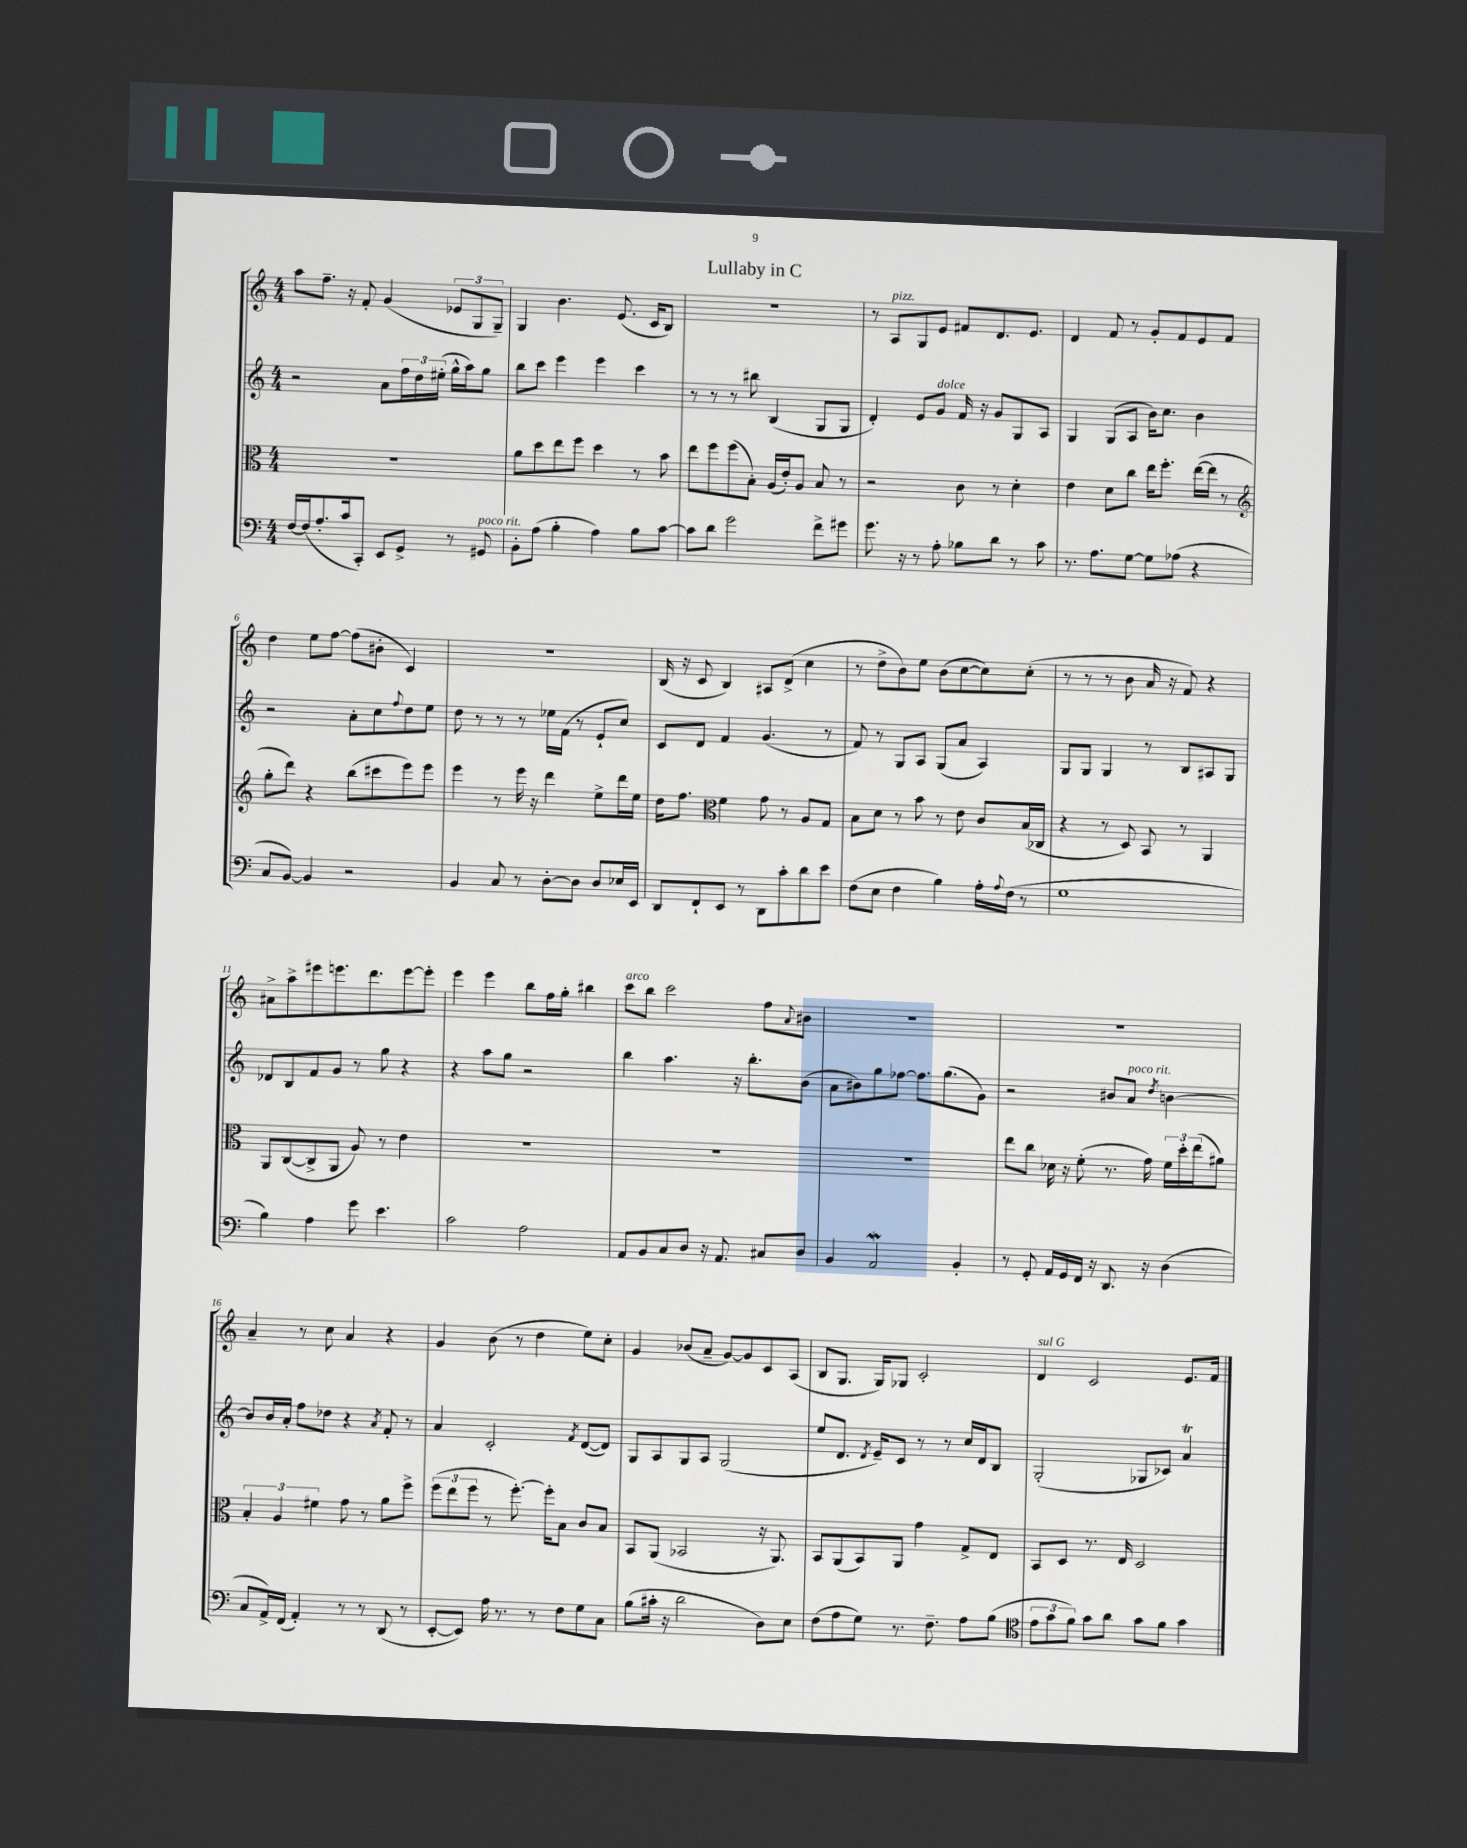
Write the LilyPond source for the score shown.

\header { title = "Lullaby in C" }
<<
\new StaffGroup <<
\new Staff = "s0" {
    \clef treble \key c \major \numericTimeSignature \time 4/4
    a''8 f''8.-- r16 f'8-. g'4( \tuplet 3/2 { ees'8 g8 g8--) } |
    g4 b'4. e'8.( c'16 b8) |
    R1 |
    r8 a8^\markup { \italic "pizz." } g8 e'8 fis'8 d'8. e'8. |
    d'4 f'8 r8 g'8-. f'8 e'8 f'8 |
    d''4 e''8 f''8~ f''8( bis'8-. c'4) |
    R1 |
    b16( r16 c'8 b4) ais8 d'8->( c''4 |
    r8 d''8-> b'8) e''8 b'8( c''8~ c''8) c''8-.( |
    r8 r8 r8 b'8 a'16 r16 f'8) r4 |
    ais'8-> a''8-> eis'''8 e'''8. d'''8. e'''8~ e'''8-. |
    e'''4 e'''4 b''8 f''16 g''16-. bis''4 |
    c'''8^\markup { \italic "arco" } b''8 c'''2 f''8 \appoggiatura { a'8 } bis'8 |
    r1 |
    r1 |
    a'4-- r8 c''8 a'4 r4 |
    g'4 b'8( r8 d''4 e''8) c''8-. |
    g'4 bes'8( a'8-- g'8~) g'8 c'8 a8( |
    b8 g8. g16) ges8 c'2-. |
    d'4^\markup { \italic "sul G" } c'2 e'8. f'16 \bar "|." |
}
\new Staff = "s1" {
    \clef treble \key c \major \numericTimeSignature \time 4/4
    r2 a'8 \tuplet 3/2 { f''16 d''16 eis''16-.( } g''16-^ a''16) g''8 |
    b''8 c'''8 e'''4 e'''4 c'''4 |
    r8 r8 r8 bis''8 b4( g8 g8 |
    d'4-.) e'8 g'8^\markup { \italic "dolce" } f'16 r16 g'8 g8 a8 |
    g4 g8( a8 b'16) c''8. b'4 |
    r2 a'8-. c''8 \appoggiatura { f''8 } d''8 e''8 |
    d''8 r8 r8 r8 ees''16 f'16( r8 e'8-! c''8) |
    c'8 d'8 f'4 g'4.( r8 |
    f'8) r8 g8 a8 g8( a'8 a4) |
    g8 g8 g4 r8 b8 ais8 g8 |
    des'8 b8 f'8 g'8 r8 g''8 r4 |
    r4 a''8 g''8 r2 |
    b''4 a''4. r16 b''8.-. b'8( |
    a'8 bis'8) g''8 fes''8~ fes''8. g''8.( g'8) |
    r2 bis'8 a'8^\markup { \italic "poco rit." } \acciaccatura { d''8 } b'4~ |
    b'8 b'16 a'16-. f''8 des''8 r4 \acciaccatura { a'8 } f'8-. r8 |
    a'4 c'2-. \acciaccatura { f'8 } d'8~( d'8) |
    g8 a8 g8 a8 g2( |
    e''8 d'8. \acciaccatura { d'8 } e'16--) c'8 r8 r8 c''16 d'16 b8 |
    g2-.( ges8 ces'8) a'4\trill \bar "|." |
}
\new Staff = "s2" {
    \clef alto \key c \major \numericTimeSignature \time 4/4
    R1 |
    a'8 d''8 e''8 f''8 d''4 r8 b'8 |
    e''8 f''8 f''8( b8-.) a16( e'16-.) a8 b8 r8 |
    r2 c'8 r8 d'4-. |
    e'4 d'8 c''8 e''16 f''8.-. e''16~( e''16 r8 |
    \clef treble g''8-. d'''8) r4 b''8( cis'''8 e'''8) e'''8 |
    e'''4 r8 e'''16 r16 d'''4 e''8-> d'''16 e''16 |
    d''16 f''8. \clef alto f'4 g'8 r8 a8 g8 |
    b8 d'8 r8 b'8 r8 e'8 c'8 b16( ces16 |
    r4 r8 d8) b,8 r8 a,4 |
    a,8 c8~( c8-> a,8 a8) r8 e'4 |
    R1 |
    R1 |
    R1 |
    e''8 c''8 des'16 r16 f'8-.( r8. g'16) \tuplet 3/2 { f'16 d''16-. e''16( } ais'8) |
    \tuplet 3/2 { b4-. a4 fis'4 } g'8 r8 a'8 f''8-> |
    \tuplet 3/2 { f''8( e''8 f''8 } r8 f''8.~-.) f''16-. b8 c'8 b8 |
    b,8 a,8( bes,2 r16 a,8.) |
    b,8 a,8( b,8) a,8 g'4 g8-> e8 |
    b,8 d8 r8. e16 d2 \bar "|." |
}
\new Staff = "s3" {
    \clef bass \key c \major \numericTimeSignature \time 4/4
    f16~ f16( a8.-. c'16 c,8-.) e,8 g,8-> r8 gis,8^\markup { \italic "poco rit." } |
    b,8-. a8( b4-. a4) b8 c'8~ |
    c'8 d'8 g'2 f'8-> gis'8 |
    g'8. r16 r8 a8-. bes8 d'8 r8 c'8 |
    r8. a8. g8~ g8 aes8( r4 |
    c8 b,8~) b,4 r2 |
    b,4 c8 r8 d8~-. d8 d8 ees16 e,16 |
    d,8 f,8-! e,8 r8 d,8 c'8-. d'8 e'8 |
    f8( e8 f4 b4) a16-. \appoggiatura { a8 } f16( r8 |
    g1 |
    b4) a4 g'8 e'4. |
    c'2 a2 |
    a,8 b,8 c8 d8 r16 a,8. cis8 d8 |
    b,4 a,2\mordent b,4-. |
    r8 g,8-. a,16 g,16 f,16 r16 d,8. r16 d4( |
    c8 a,16->) f,16( a,4-.) r8 r8 d,8( r8 |
    e,8~-. e,8) a16 r8. r8 f8 g8 c8 |
    b8( cis'16-. r16 d'2 d8) e8 |
    f8( a8 g8) r8. f8.-- a8 b8( |
    \clef tenor \tuplet 3/2 { e'8 g'8 f'8) } g'8 a'8 g'8 f'8 g'4 \bar "|." |
}
>>
>>
